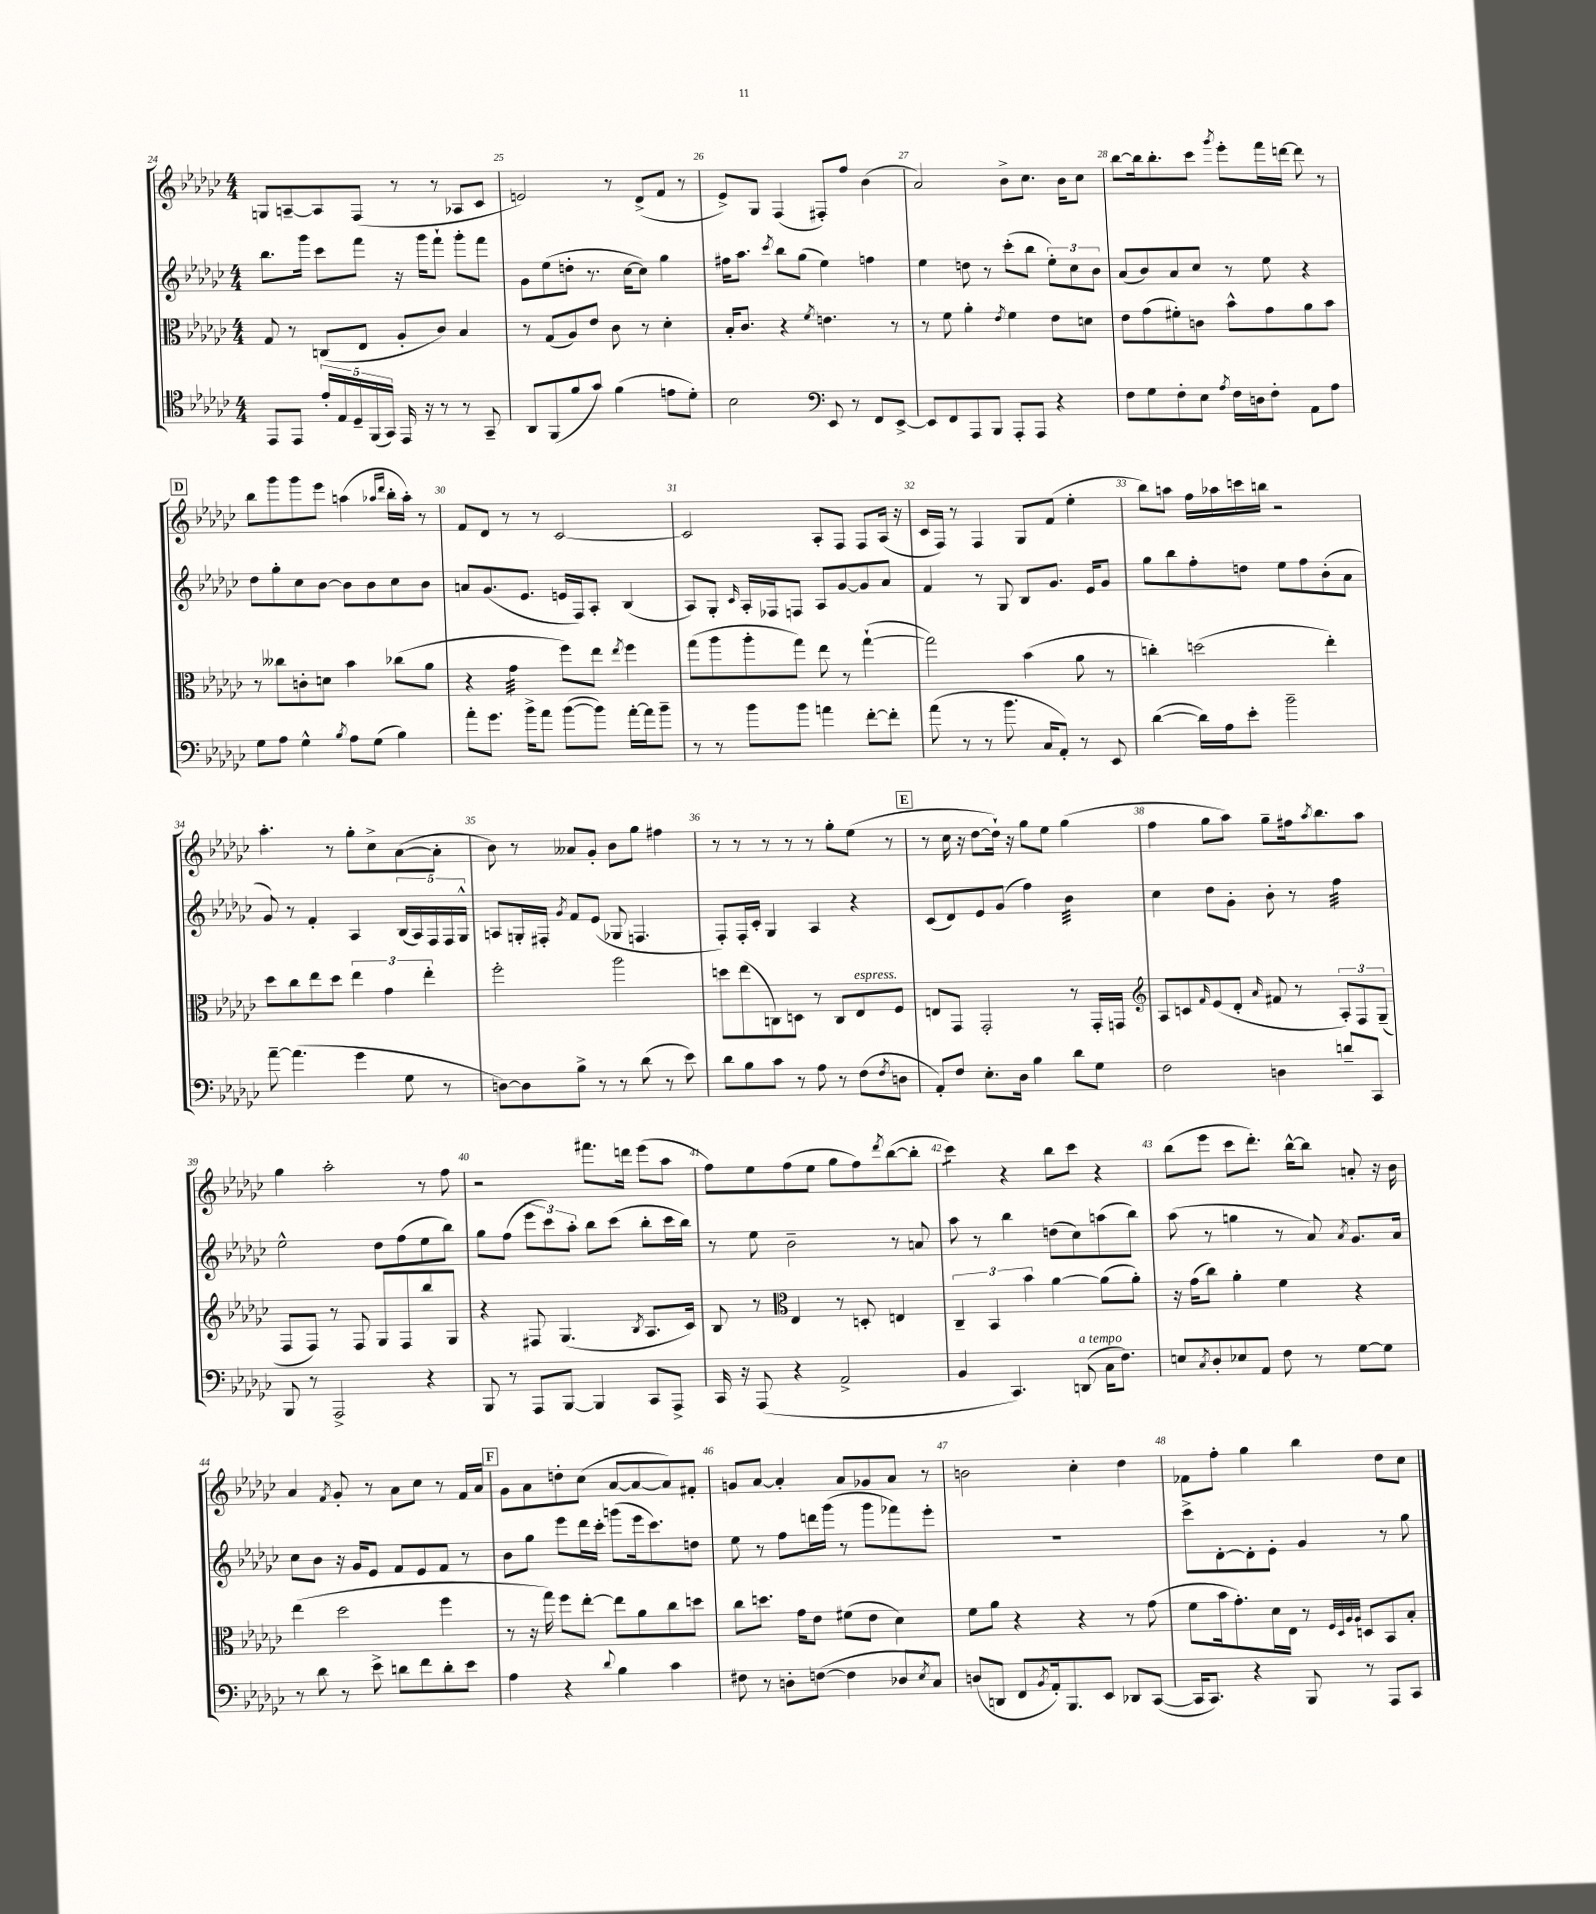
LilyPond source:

<<
\new StaffGroup <<
\new Staff = "s0" {
    \clef treble \key ges \major \numericTimeSignature \time 4/4
    g8 a8~-- a8 f8( r8 r8 aes8 ces'8 |
    e'2) r8 des'8->( f'8 r8 |
    ees'8->) ges8 f4( fis8-.) f''8 bes'4( |
    aes'2) bes'8-> ces''8. bes'16 ces''8 |
    bes''8~ bes''16 bes''8.-. ces'''8 \acciaccatura { ges'''8 } ees'''8-. f'''16 d'''16~ d'''8 r8 |
    \mark \markup { \box "D" } bes''8 ges'''8 ges'''8 ees'''8 a''4( \grace { aes''16 des'''16 } bes''16-. aes''16-.) r8 |
    f'8 des'8 r8 r8 ces'2~ |
    ces'2 aes8-. f8 f8 aes16( r16 |
    ces'16 f16) r8 f4 ges8 f'8( ees''4-. |
    bes''8) a''8 f''16 aes''16 c'''16 b''16 r2 |
    aes''4.-. r8 ges''8-. ces''8-> aes'8~( aes'8-. |
    bes'8) r8 aeses'8 ges'8-. bes'8 ges''8 fis''4 |
    r8 r8 r8 r8 r8 ges''8-. ees''8( r8 |
    \mark \markup { \box "E" } r8 ces''16 r16 des''8~ des''16-!) r16 ges''8 ees''8 ges''4( |
    f''4 ges''8 aes''8) ges''8-- fis''16 \acciaccatura { aes''8 } bes''8. aes''8 |
    ges''4 aes''2-. r8 f''8 |
    r2 fis'''8. d'''16 ees'''8( aes''8 |
    f''8) ees''8 f''8( ees''8 ges''8 f''8) \acciaccatura { des'''8 } bes''8~( bes''8-. |
    ces'''4:8) r4 bes''8 ces'''8 r4 |
    bes''8( ees'''8 ces'''8 des'''8.-.) bes''16~-^ bes''8 a'8-. r16 bes'16 |
    aes'4 \acciaccatura { f'8 } ges'8-. r8 aes'8 ces''8 r8 f'16 aes'16 |
    \mark \markup { \box "F" } ges'8 aes'8 d''8-. ces''8( aes'8~ aes'8~ aes'8) fis'8-. |
    g'8 aes'8~ aes'4-. aes'8 ges'8 aes'8 r8 |
    b'2 ces''4-. des''4 |
    fes'8 f''8-. ges''4 bes''4 des''8 ces''8 \bar "|." |
}
\new Staff = "s1" {
    \clef treble \key ges \major \numericTimeSignature \time 4/4
    bes''8. ges'''16 ces'''8 f'''8 r16 ges'''16 f'''8-! ges'''8-. f'''8 |
    ges'8 ees''8( d''8-. r8. ces''16~ ces''8) ges''4 |
    fis''16 aes''8. \acciaccatura { ces'''8 } bes''8 ges''8( ees''4) f''4 |
    ees''4 d''8 r8 ces'''8-.( bes''8 \tuplet 3/2 { ees''8-.) ces''8 bes'8 } |
    aes'8( bes'8) aes'8 ces''8 r8 ees''8 r4 |
    \mark \markup { \box "D" } des''8 ges''8-. ces''8 bes'8~ bes'8 bes'8 ces''8 bes'8 |
    a'8 ges'8.( ees'8. e'16 f16) aes8-. bes4( |
    aes8) ges8-. \grace { ces'16 } aes16-. fes16 f8 aes8 ges'8~ ges'8 aes'8 |
    f'4 r8 ges8 bes8 ges'8. ees'16 ges'8 |
    ges''8 bes''8 f''8-. d''8 ees''8 f''8 bes'8-.( aes'8 |
    ges'8) r8 f'4-. aes4 \tuplet 5/4 { bes16( aes16) f16 f16 ges16-^ } |
    a8 g16-. fis16-. \acciaccatura { ges'8 } f'8 ees'8( ges8 f4. |
    f8-.) f16-. ces'16-. ges4 aes4 r4 |
    \mark \markup { \box "E" } ces'8( des'8) ees'8 ges'8( f''4) bes'4:32 |
    ces''4 des''8 ges'8-. bes'8-. r8 f''4:32 |
    ees''2-^ des''8 f''8( ees''8 bes''8) |
    ges''8 f''8( \tuplet 3/2 { ees'''8 ces'''8) aes''8-. } bes''8 ces'''8( bes''8-. ces'''16 bes''16) |
    r8 ees''8 bes'2-- r8 a'8 |
    aes''8 r8 bes''4 d''8( ces''8) a''8( bes''8) |
    aes''8( r8 g''4 r8 aes'8) \acciaccatura { aes'8 } ges'8. aes'16 |
    ces''8 bes'8 r16 ges'16 ees'8 f'8 ees'8 f'8 r8 |
    \mark \markup { \box "F" } bes'8 ges''8 ees'''8 des'''16 ces'''16-. g'''8( ees'''16 ces'''8.) d''8 |
    ees''8 r8 f''8 d'''16 ges'''16( r8 ges'''8 fes'''8) ees'''8-. |
    R1 |
    ces'''8-> des'8~-. des'8-. ees'8-. ges'4 r8 ges''8 \bar "|." |
}
\new Staff = "s2" {
    \clef alto \key ges \major \numericTimeSignature \time 4/4
    ges8 r8 c8( ees8 aes8-. ces'8) bes4 |
    r8 ges8( aes8) ees'8 ces'8 r8 des'4-. |
    bes16-. ces'8. r4 \acciaccatura { f'8 } e'4. r8 |
    r8 f'8 aes'4-. \acciaccatura { ees'8 } f'4 ees'8 d'8 |
    ees'8 ges'8( fis'8-.) c'8 bes'8-^ ges'8 aes'8 bes'8 |
    \mark \markup { \box "D" } r8 ceses''8 c'8-. d'8 bes'4 ces''8( aes'8 |
    r4 ges'4:32 f''8) ees''8 \acciaccatura { ees''8 } f''4 |
    ges''8( aes''8 aes''8-. ges''8) ees''8 r8 ges''4~-!( |
    ges''2) bes'4( aes'8 r8 |
    c''4-.) d''2( ees''4-.) |
    des''8 ces''8 ees''8 des''8 \tuplet 3/2 { ees''4 ges'4 ees''4-. } |
    f''2-. aes''2 |
    d''8 ees''8( c8) d8 r8 c8 ees8^\markup { \italic "espress." } f8 |
    \mark \markup { \box "E" } e8 ges,8 ges,2-. r8 ges,16-. g,16 |
    \clef treble aes8 c'8 \grace { f'16 } ees'8( des'8-. \grace { aes'16 } fis'8 r8 \tuplet 3/2 { aes8-.) f8 ges8--( } |
    f8 f8) r8 f8 ges8 f8 bes''8 ges8 |
    r4 fis8 ges4.( \acciaccatura { bes8 } aes8. ces'16) |
    bes8 r8 \clef alto ees4 r8 d8-. e4 |
    \tuplet 3/2 { ces4-- bes,4 bes'4 } aes'4~ aes'8( aes'8-.) |
    r16 ges'16( ces''8) aes'4-. f'4 r4 |
    ees''4( des''2 f''4 |
    \mark \markup { \box "F" } r8 r16 ges''16) f''8 ees''8~-. ees''8 aes'8 ces''8 d''8 |
    ces''8 d''8. ges'16 ees'8 fis'8( ees'8 des'4) |
    f'8 aes'8 r4 r4 r8 ges'8( |
    f'8 bes'16 ges'8.-.) des'16 ees16 r8 \grace { f32 des32 aes32 aes32 } d8 bes,8 bes8-. \bar "|." |
}
\new Staff = "s3" {
    \clef tenor \key ges \major \numericTimeSignature \time 4/4
    ees,8 ees,8 \tuplet 5/4 { ees'16-. ees16 des16-- f,16( ges,16) } ees,16 r16 r8 r8 ges,8-- |
    aes,8 f,8( f'8 ges'8) f'4( e'8 des'8-.) |
    bes2 \clef bass ees,8 r8 f,8 ees,8~-> |
    ees,8 f,8 aes,,8 bes,,8 aes,,8-. aes,,8 r4 |
    f8 ges8 f8-. ees8 \acciaccatura { aes8 } f16 d16 f8-. aes,8 aes8 |
    \mark \markup { \box "D" } ges8 aes8 ges4-^ \acciaccatura { bes8 } aes8 ges8( bes4) |
    aes'8-. ges'8. bes'16-> aes'8 bes'8~( bes'8) aes'16~-. aes'16 bes'8-- |
    r8 r8 bes'8 bes'8 a'4 f'8~-. f'8-. |
    aes'8( r8 r8 bes'8. ces16 aes,8-.) r8 ees,8 |
    des'4~( des'16) aes16 ees'8-. bes'2-- |
    aes'8~-- aes'4.( ges'4 ges8 r8 |
    d8~) d8 bes8-> r8 r8 des'8( r8 ees'8) |
    des'8 bes8 ces'8 r8 aes8 r8 f8( \acciaccatura { f8 } d8 |
    \mark \markup { \box "E" } aes,8-.) f8 ees8.-. des16 bes4 des'8 ges8 |
    f2 d4 d'8-- ces,8 |
    bes,,8 r8 aes,,2-> r4 |
    bes,,8 r8 aes,,8 bes,,8~ bes,,4 ces,8 aes,,8-> |
    ces,16 r16 aes,,8( r4 aes,2-> |
    bes,4 ces,4.) d,8^\markup { \italic "a tempo" }( ces16 f8.) |
    e8 \acciaccatura { ces8 } des8-. ees8 aes,8 f8 r8 ges8~ ges8 |
    r8 des'8 r8 ees'8-> d'8 f'8 d'8-. ees'8 |
    \mark \markup { \box "F" } aes4 r4 \appoggiatura { des'8 } bes4 ces'4 |
    fis8 r8 d8-. f8~( f4 des8 \acciaccatura { ees8 } ces8) |
    d8( d,8 f,8 \acciaccatura { bes,8 } aes,16-.) bes,,8. ees,8 des,8 ces,8~( |
    ces,16 ces,8.) r4 bes,,8 r8 aes,,8 ces,8 \bar "|." |
}
>>
>>
\layout { \context { \Score currentBarNumber = #24 \override BarNumber.break-visibility = ##(#f #t #t) barNumberVisibility = #all-bar-numbers-visible } }
